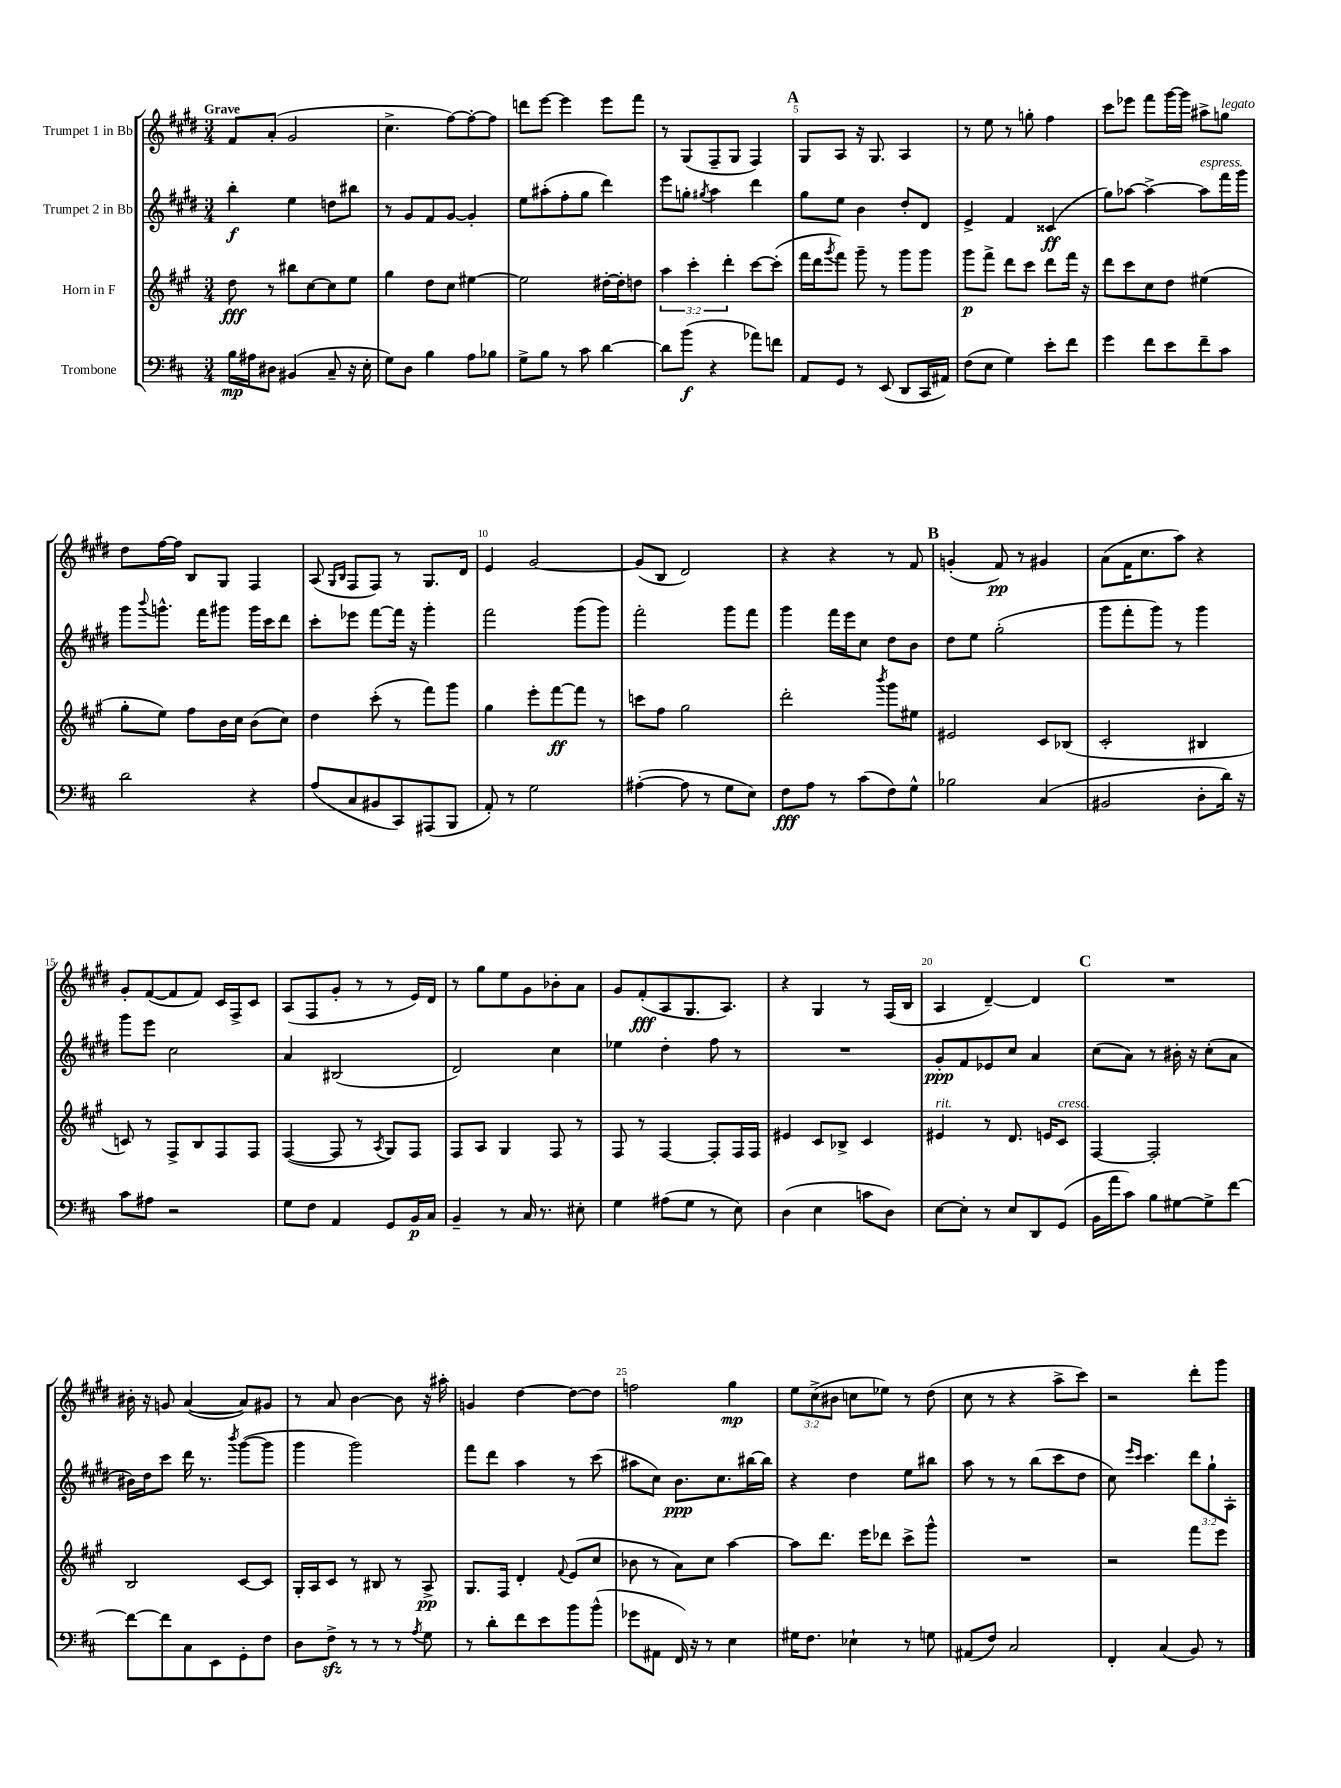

**kern	**dynam	**kern	**dynam	**kern	**dynam	**kern	**dynam
*part4	*part4	*part3	*part3	*part2	*part2	*part1	*part1
*staff4	*staff4	*staff3	*staff3	*staff2	*staff2	*staff1	*staff1
*I"Trombone	*	*I"Horn in F	*	*I"Trumpet 2 in Bb	*	*I"Trumpet 1 in Bb	*
*clefF4	*	*clefG2	*	*clefG2	*	*clefG2	*
*k[f#c#]	*	*k[f#c#g#]	*	*k[f#c#g#d#]	*	*k[f#c#g#d#]	*
*M3/4	*	*M3/4	*	*M3/4	*	*M3/4	*
=1	=1	=1	=1	=1	=1	=1	=1
!	!	!	!	!	!	!LO:TX:a:B:t=Grave	!
16B\LL	mp	8dd\	fff	4bb'\	f	8f#/L	.
16A#X\J	.	.	.	.	.	.	.
8D#X\J	.	8r	.	.	.	(8a'/J	.
(4BB#X/	.	8bb#X\L	.	4ee\	.	2g#/	.
.	.	[8cc#\	.	.	.	.	.
8C#~/	.	8cc#\]	.	8ddn\L	.	.	.
16r	.	8ee\J	.	8bb#X\J	.	.	.
16E'\	.	.	.	.	.	.	.
=2	=2	=2	=2	=2	=2	=2	=2
8G\L)	.	4gg#\	.	8r	.	4.cc#^\	.
8D\J	.	.	.	8g#/L	.	.	.
4B\	.	8dd\L	.	8f#/	.	.	.
.	.	8cc#\J	.	[8g#/J	.	[8ff#\L)	.
8A\L	.	[4ee#X\	.	4g#'/]	.	8ff#'\_	.
8B-X\J	.	.	.	.	.	8ff#\J]	.
=3	=3	=3	=3	=3	=3	=3	=3
8G^\L	.	2ee#\]	.	8ee\L	.	8dddn\L	.
8B\J	.	.	.	(8aa#X'\	.	[8eee\J	.
8r	.	.	.	8ff#'\	.	4eee\]	.
8c#\	.	.	.	8gg#\J	.	.	.
[4d\	.	[16dd#X'\LL	.	4ddd#\)	.	8eee\L	.
.	.	16dd#'\J]	.	.	.	.	.
.	.	8ddn\J	.	.	.	8fff#\J	.
=4	=4	=4	=4	=4	=4	=4	=4
8d\L]	.	6aa\	.	8eee\L	.	8r	.
(8b\J	f	.	.	8ggn'\J	.	(8G#/L	.
.	.	6ccc#'\	.	.	.	.	.
.	.	.	.	8qgg#X/	.	.	.
4r	.	.	.	4aa\	.	8F#~/	.
.	.	6ddd'\	.	.	.	.	.
.	.	.	.	.	.	8G#/J	.
8a-X\L)	.	[8ccc#\L	.	4ddd#\	.	4F#/)	.
8fn\J	.	(8ccc#'\J]	.	.	.	.	.
!!LO:REH:place=s1:t=A
=5	=5	=5	=5	=5	=5	=5	=5
8AA/L	.	16fff#\LL	.	8gg#\L	.	8G#/L	.
.	.	16ddd\J	.	.	.	.	.
.	.	8qggg#/	.	.	.	.	.
8GG/J	.	8fff#\J)	.	8ee\J	.	8A/J	.
8r	.	8ggg#~\	.	4b\	.	16r	.
.	.	.	.	.	.	8.G#/	.
(8EE/	.	8r	.	.	.	.	.
8DD/L	.	8ggg#\L	.	8dd#'/L	.	4A/	.
16CC#/L	.	8ggg#\J	.	8d#/J	.	.	.
16AA#X/JJ)	.	.	.	.	.	.	.
=6	=6	=6	=6	=6	=6	=6	=6
(8F#\L	.	8ggg#\L	p	4e^/	.	8r	.
8E\J	.	8fff#^\J	.	.	.	8ee\	.
4G\)	.	8ddd\L	.	4f#/	.	8r	.
.	.	8ccc#\J	.	.	.	8ggn'\	.
8e'\L	.	8ddd\L	.	(4c##X/	ff	4ff#\	.
8f#\J	.	16fff#\Jk	.	.	.	.	.
.	.	16r	.	.	.	.	.
=7	=7	=7	=7	=7	=7	=7	=7
4g\	.	8ddd\L	.	8gg#\L)	.	8ccc#\L	.
.	.	8ccc#\	.	[8aa-X\J	.	8eee-X\J	.
8f#\L	.	8cc#\	.	4aa-^\_	.	8fff#\L	.
8e\	.	8dd\J	.	.	.	[16ggg#\L	.
.	.	.	.	.	.	16ggg#\JJ]	.
!	!	!	!	!LO:TX:a:i:t=espress.	!	!	!
8f#~\	.	(4ee#X\	.	8aa-\L]	.	8aa#X^\L	.
!	!	!	!	!	!	!LO:TX:a:i:t=legato	!
8c#\J	.	.	.	16fff#\L	.	8ggn\J	.
.	.	.	.	16ggg#\JJ	.	.	.
!!LO:LB:g=z
=8	=8	=8	=8	=8	=8	=8	=8
2d\	.	8gg#'\L	.	8ggg#\L	.	8dd#\L	.
.	.	.	.	8qqbbb/	.	.	.
.	.	8ee\J)	.	8.gggn^^\J	.	[16ff#\L	.
.	.	.	.	.	.	16ff#\JJ]	.
.	.	8ff#\L	.	.	.	8B/L	.
.	.	.	.	16fff#\KL	.	.	.
.	.	16b\L	.	8ggg#X\J	.	8G#/J	.
.	.	16cc#\JJ	.	.	.	.	.
4r	.	(8b\L	.	16ggg#\LL	.	4F#/	.
.	.	.	.	16ccc#\J	.	.	.
.	.	8cc#\J)	.	8ddd#\J	.	.	.
=9	=9	=9	=9	=9	=9	=9	=9
(8A/L	.	4dd\	.	8ccc#'\L	.	(8A/	.
.	.	.	.	.	.	16qqG#/LL	.
.	.	.	.	.	.	16qqB/JJ	.
8C#/	.	.	.	8eee-X\J	.	8F#/L	.
8BB#X/	.	(8ccc#'\	.	[8fff#\L	.	8F#/J)	.
8CC#/)	.	8r	.	16fff#\Jk]	.	8r	.
.	.	.	.	16r	.	.	.
(8AAA#X/	.	8fff#\L)	.	4ggg#'\	.	8.G#/L	.
8BBB/J	.	8ggg#\J	.	.	.	.	.
.	.	.	.	.	.	16d#/Jk	.
=10	=10	=10	=10	=10	=10	=10	=10
8AA'/)	.	4gg#\	.	2fff#\	.	4e/	.
8r	.	.	.	.	.	.	.
2G\	.	8eee'\L	.	.	.	[2g#/	.
.	.	[8fff#\	ff	.	.	.	.
.	.	8fff#\J]	.	(8ggg#\L	.	.	.
.	.	8r	.	8ggg#\J)	.	.	.
=11	=11	=11	=11	=11	=11	=11	=11
([4A#X'\	.	8cccn\L	.	2fff#'\	.	(8g#/L]	.
.	.	8ff#\J	.	.	.	8B/J	.
8A#\]	.	2gg#\	.	.	.	2d#/)	.
8r	.	.	.	.	.	.	.
8G\L	.	.	.	8ggg#\L	.	.	.
8E\J)	.	.	.	8fff#\J	.	.	.
=12	=12	=12	=12	=12	=12	=12	=12
8F#\L	fff	2ddd'\	.	4ggg#\	.	4r	.
8A\J	.	.	.	.	.	.	.
8r	.	.	.	16fff#\LL	.	4r	.
.	.	.	.	16eee\J	.	.	.
(8c#\L	.	.	.	8cc#\J	.	.	.
.	.	8qbbb/	.	.	.	.	.
8F#\)	.	8ggg#\L	.	8dd#\L	.	8r	.
8G^^\J	.	8ee#X\J	.	8b\J	.	8f#/	.
!!LO:REH:place=s1:t=B
=13	=13	=13	=13	=13	=13	=13	=13
2B-X\	.	2e#X/	.	8dd#\L	.	(4gn'/	.
.	.	.	.	8ee\J	.	.	.
.	.	.	.	(2gg#'\	.	8f#/)	pp
.	.	.	.	.	.	8r	.
(4C#/	.	8c#/L	.	.	.	4g#X/	.
.	.	(8B-X/J	.	.	.	.	.
=14	=14	=14	=14	=14	=14	=14	=14
2BB#X/	.	2c#'/	.	8ggg#\L	.	(8a\L	.
.	.	.	.	8fff#'\	.	16f#\K	.
.	.	.	.	.	.	8.cc#\	.
.	.	.	.	8ggg#\J)	.	.	.
.	.	.	.	8r	.	8aa\J)	.
8D'\L	.	4B#X/	.	4ggg#\	.	4r	.
16d\Jk)	.	.	.	.	.	.	.
16r	.	.	.	.	.	.	.
!!LO:LB:g=z
=15	=15	=15	=15	=15	=15	=15	=15
8c#\L	.	8cn/)	.	8ggg#\L	.	8g#'/L	.
8A#X\J	.	8r	.	8eee\J	.	([8f#/	.
2r	.	8F#^/L	.	2cc#\	.	8f#/]	.
.	.	8B/	.	.	.	8f#/J)	.
.	.	8F#/	.	.	.	16c#/LL	.
.	.	.	.	.	.	16F#^/J	.
.	.	8F#/J	.	.	.	8c#/J	.
=16	=16	=16	=16	=16	=16	=16	=16
8G\L	.	([4F#/	.	4a/	.	(8A/L	.
8F#\J	.	.	.	.	.	8F#/	.
4AA/	.	8F#/]	.	(2B#X/	.	8g#'/J	.
.	.	8r	.	.	.	8r	.
.	.	8qA/	.	.	.	.	.
8GG/L	.	8G#/L)	.	.	.	8r	.
16BB/L	p	8F#/J	.	.	.	16e/LL)	.
16C#/JJ	.	.	.	.	.	16d#/JJ	.
=17	=17	=17	=17	=17	=17	=17	=17
4BB~/	.	8F#/L	.	2d#/)	.	8r	.
.	.	8A/J	.	.	.	8gg#\L	.
8r	.	4G#/	.	.	.	8ee\	.
16C#/	.	.	.	.	.	8g#\	.
8.r	.	.	.	.	.	.	.
.	.	8F#/	.	4cc#\	.	8b-X'\	.
8E#X'\	.	8r	.	.	.	8a\J	.
=18	=18	=18	=18	=18	=18	=18	=18
4G\	.	8F#/	.	4ee-X\	.	8g#/L	.
.	.	8r	.	.	.	(8f#'/	fff
(8A#X\L	.	[4F#/	.	4dd#'\	.	8A/	.
8G\J	.	.	.	.	.	8.G#/	.
8r	.	8F#'/L]	.	8ff#\	.	.	.
.	.	.	.	.	.	8.A/J)	.
8E\)	.	16F#/L	.	8r	.	.	.
.	.	16F#/JJ	.	.	.	.	.
=19	=19	=19	=19	=19	=19	=19	=19
(4D\	.	4e#X/	.	2.r	.	4r	.
4E\	.	8c#/L	.	.	.	4G#/	.
.	.	8B-X^/J	.	.	.	.	.
8cn\L	.	4c#/	.	.	.	8r	.
8D\J)	.	.	.	.	.	(16F#/LL	.
.	.	.	.	.	.	16B/JJ	.
=20	=20	=20	=20	=20	=20	=20	=20
!	!	!LO:TX:a:i:t=rit.	!	!	!	!	!
[8E\L	.	4e#X/	.	8g#'/L	ppp	4A/	.
8E'\J]	.	.	.	8f#/	.	.	.
8r	.	8r	.	8e-X/	.	[4d#~/)	.
8E/L	.	8.d/	.	8cc#/J	.	.	.
8DD/	.	.	.	4a/	.	4d#/]	.
.	.	16en/KL	.	.	.	.	.
!	!	!LO:TX:a:i:t=cresc.	!	!	!	!	!
(8GG/J	.	8c#/J	.	.	.	.	.
!!LO:REH:place=s1:t=C
=21	=21	=21	=21	=21	=21	=21	=21
16BB\LL	.	[4F#/	.	(8cc#\L	.	2.r	.
16a\J	.	.	.	.	.	.	.
8c#\J)	.	.	.	8a\J)	.	.	.
8B\L	.	2F#'/]	.	8r	.	.	.
[8G#X\	.	.	.	16b#X'\	.	.	.
.	.	.	.	16r	.	.	.
8G#^\]	.	.	.	(8cc#'\L	.	.	.
[8f#\J	.	.	.	8a\J	.	.	.
!!LO:LB:g=z
=22	=22	=22	=22	=22	=22	=22	=22
8f#\L_	.	2B/	.	16b#X\LL)	.	16b#X'\	.
.	.	.	.	16dd#\J	.	16r	.
8f#\]	.	.	.	8ccc#\J	.	8gn/	.
8C#\	.	.	.	16ddd#\	.	([4a/	.
.	.	.	.	8.r	.	.	.
8EE\	.	.	.	.	.	.	.
.	.	.	.	8qbbb/	.	.	.
8GG'\	.	[8c#/L	.	([8ggg#\L	.	8a/L])	.
8F#\J	.	8c#/J]	.	8ggg#\J]	.	8g#X/J	.
=23	=23	=23	=23	=23	=23	=23	=23
8D\L	.	16G#'/LL	.	4ggg#\	.	8r	.
.	.	16A/J	.	.	.	.	.
8F#zz^\J	.	8c#/J	.	.	.	8a/	.
8r	.	8r	.	2ggg#\)	.	[4b\	.
8r	.	8B#X/	.	.	.	.	.
8r	.	8r	.	.	.	8b\]	.
8qA/	.	.	.	.	.	.	.
8G\	.	8A^/	pp	.	.	16r	.
.	.	.	.	.	.	16aa#X'\	.
=24	=24	=24	=24	=24	=24	=24	=24
8r	.	8.G#/L	.	8fff#\L	.	4gn/	.
8d'\L	.	.	.	8ddd#\J	.	.	.
.	.	16F#/Jk	.	.	.	.	.
8f#\	.	4d'/	.	4aa\	.	[4dd#\	.
8e\	.	.	.	.	.	.	.
.	.	8qqf#/	.	.	.	.	.
8b\	.	(8e/L	.	8r	.	8dd#\L_	.
(8b^^\J	.	8cc#/J	.	(8ccc#\	.	8dd#\J]	.
=25	=25	=25	=25	=25	=25	=25	=25
8g-X\L	.	8b-X\	.	8aa#X\L	.	2ffn\	.
8AA#X\J	.	8r	.	8cc#\J)	.	.	.
16FF#/)	.	8a\L)	.	8.b\L	ppp	.	.
16r	.	.	.	.	.	.	.
8r	.	8cc#\J	.	.	.	.	.
.	.	.	.	8.cc#\	.	.	.
4E\	.	[4aa\	.	.	.	4gg#\	mp
.	.	.	.	[16bb#X\L	.	.	.
.	.	.	.	16bb#\JJ]	.	.	.
=26	=26	=26	=26	=26	=26	=26	=26
16G#X\KL	.	8aa\L]	.	4r	.	12ee\L	.
8.F#\J	.	.	.	.	.	.	.
.	.	.	.	.	.	(12cc#^\	.
.	.	8.ddd\J	.	.	.	.	.
.	.	.	.	.	.	12b#X\J	.
4E-X`\	.	.	.	4dd#\	.	8ccn\L	.
.	.	16eee\KL	.	.	.	.	.
.	.	8ddd-X\J	.	.	.	8ee-X\J)	.
8r	.	8ccc#^\L	.	8ee\L	.	8r	.
8Gn\	.	8ggg#^^\J	.	8bb#X\J	.	(8dd#\	.
=27	=27	=27	=27	=27	=27	=27	=27
(8AA#X/L	.	2.r	.	8aa\	.	8cc#\	.
8F#/J)	.	.	.	8r	.	8r	.
2C#/	.	.	.	8r	.	4r	.
.	.	.	.	(8bb\L	.	.	.
.	.	.	.	8ccc#\	.	8aa^\L	.
.	.	.	.	8dd#\J	.	8ccc#\J)	.
=28	=28	=28	=28	=28	=28	=28	=28
4FF#'/	.	2r	.	8cc#\)	.	2r	.
.	.	.	.	16qqeee/LL	.	.	.
.	.	.	.	16qqccc#/JJ	.	.	.
.	.	.	.	4.ccc#\	.	.	.
(4C#/	.	.	.	.	.	.	.
8BB/)	.	8fff#\L	.	12ddd#\L	.	8ddd#'\L	.
.	.	.	.	12gg#`\	.	.	.
8r	.	8eee\J	.	.	.	8ggg#\J	.
.	.	.	.	12A'\J	.	.	.
==	==	==	==	==	==	==	==
*-	*-	*-	*-	*-	*-	*-	*-
